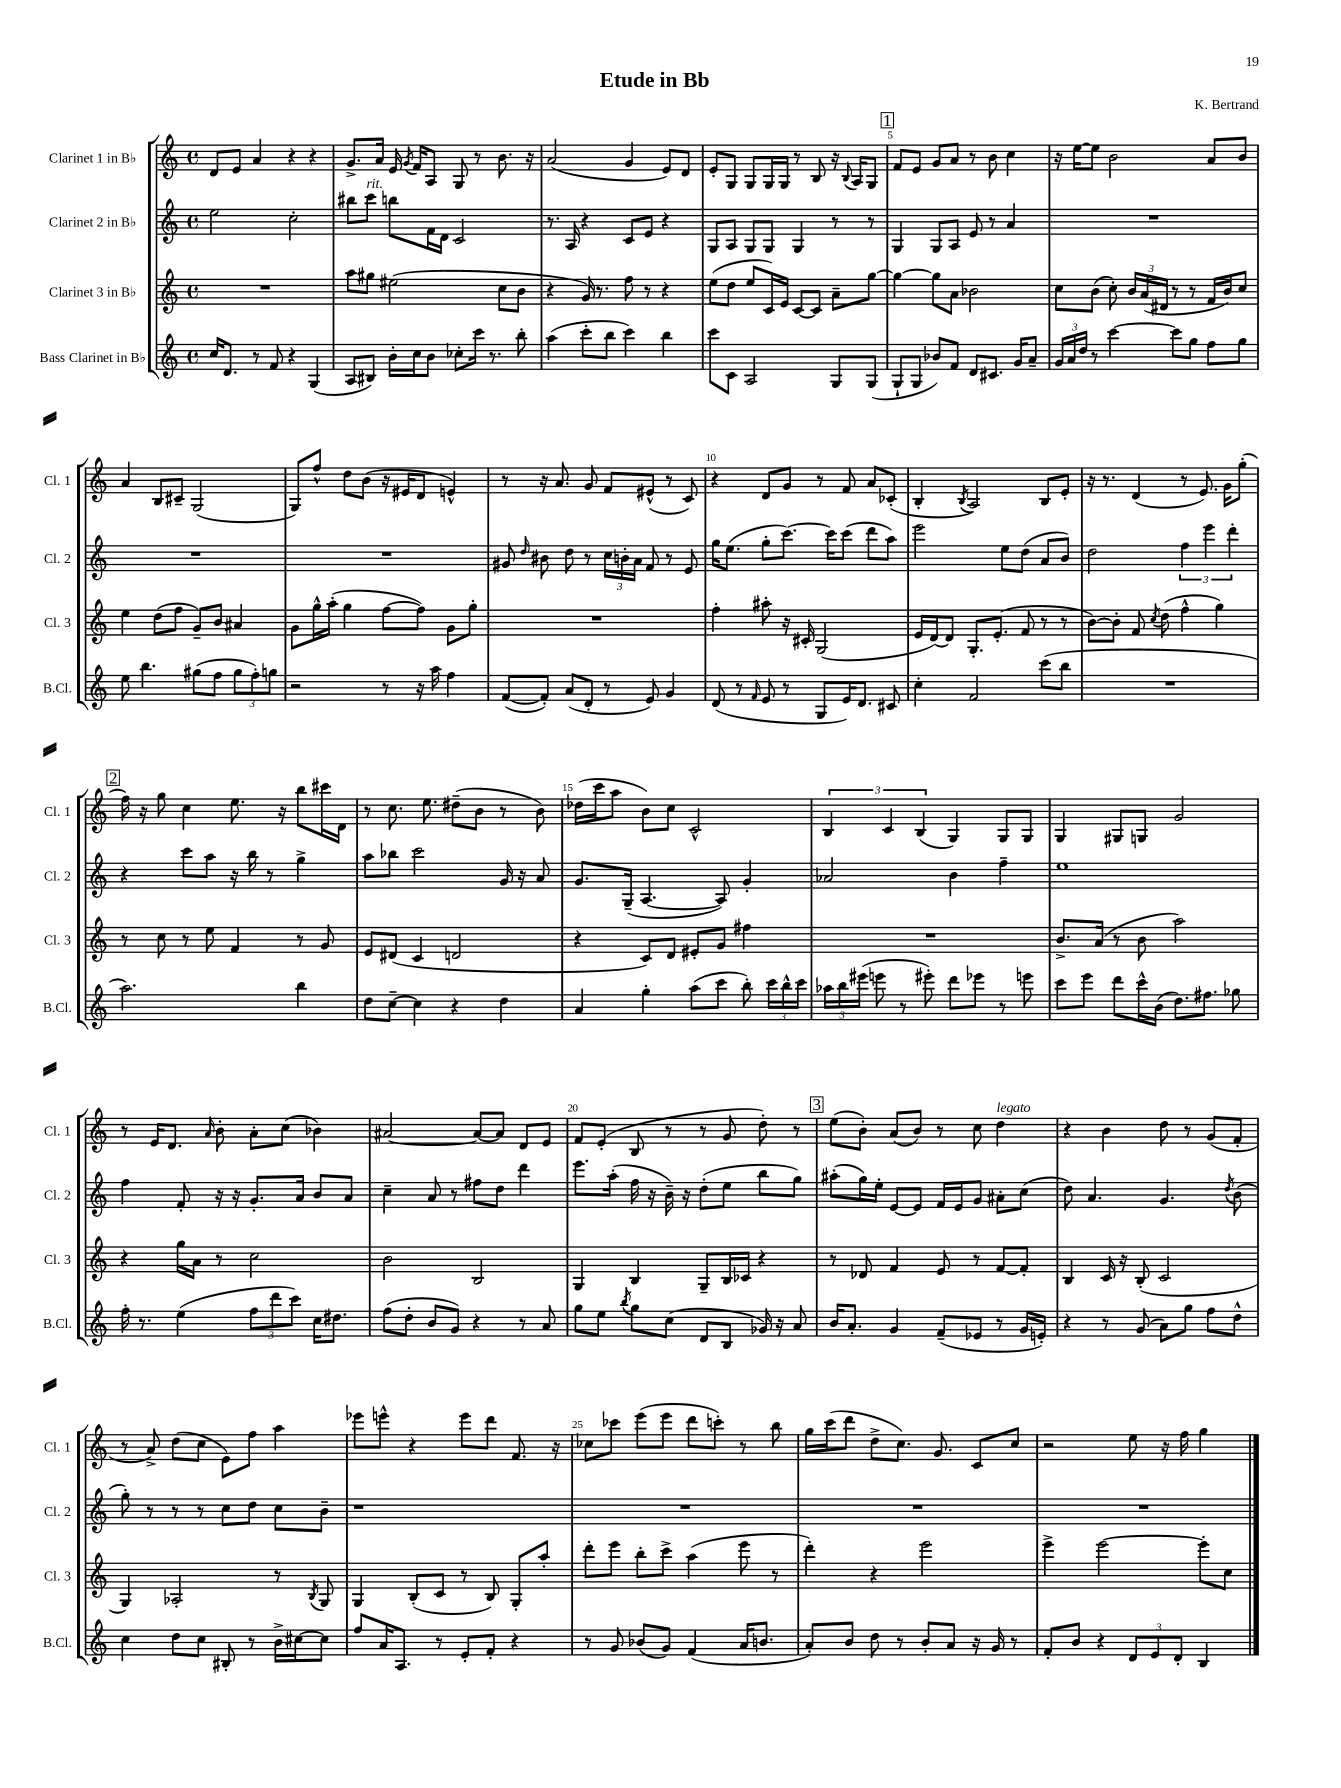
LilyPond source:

\header { title = "Etude in Bb" composer = "K. Bertrand" }
<<
\new StaffGroup <<
\new Staff = "s0" \with { instrumentName = "Clarinet 1 in Bb" shortInstrumentName = "Cl. 1" } {
    \clef treble \key c \major \defaultTimeSignature \time 4/4
    \autoBeamOff d'8[ e'8] a'4 r4 r4 |
    g'8.[-> a'16] e'16 \acciaccatura { g'8 } f'16[ a8] g8 r8 b'8. r16 |
    a'2( g'4 e'8[) d'8] |
    e'8[-. g8] g8[ g16 g16] r8 b8 r16 \appoggiatura { b8 } a16[ g8] |
    \mark \markup { \box "1" } f'8[ e'8] g'8[ a'8] r8 b'8 c''4 |
    r16 e''16[~ e''8] b'2 a'8[ b'8] |
    a'4 b8[ cis'8]-- g2( |
    g8[) f''8]-^ d''8[ b'8]( r16 eis'16[ d'8] e'4-^) |
    r8 r16 a'8. g'8 f'8[ eis'8]-^( r8 c'8) |
    r4 d'8[ g'8] r8 f'8 a'8[ ces'8]-.( |
    b4-. \acciaccatura { b8 } a2) b8[ e'8]-. |
    r16 r8. d'4( r8 e'8.) g'16[ g''8]-.( |
    \mark \markup { \box "2" } f''16) r16 g''8 c''4 e''8. r16 b''8[ cis'''16 d'16] |
    r8 c''8. e''8. dis''8[--( b'8] r8 b'8) |
    des''16[( c'''16 a''8] b'8[) c''8] c'2-^ |
    \tuplet 3/2 { b4 c'4 b4( } g4) g8[ g8] |
    g4 gis8[ g8] g'2 |
    r8 e'16[ d'8.] \grace { a'16 } b'8-. a'8[-. c''8]( bes'4) |
    ais'2~ ais'8[~ ais'8] d'8[ e'8] |
    f'8[ e'8]-.( b8 r8 r8 g'8 d''8-.) r8 |
    \mark \markup { \box "3" } e''8[( b'8]-.) a'8[( b'8]) r8 c''8 d''4^\markup { \italic "legato" } |
    r4 b'4 d''8 r8 g'8[( f'8]-. |
    r8 a'8->) d''8[( c''8] e'8[) f''8] a''4 |
    ees'''8[ e'''8]-^ r4 e'''8[ d'''8] f'8. r16 |
    ces''8[ ces'''8] e'''8[( e'''8] d'''8[ c'''8]-.) r8 b''8 |
    g''16[ c'''16( d'''8] d''8[-> c''8.]) g'8. c'8[ c''8] |
    r2 e''8 r16 f''16 g''4 \bar "|." |
}
\new Staff = "s1" \with { instrumentName = "Clarinet 2 in Bb" shortInstrumentName = "Cl. 2" } {
    \clef treble \key c \major \defaultTimeSignature \time 4/4
    \autoBeamOff e''2 c''2-. |
    bis''8[ c'''8]^\markup { \italic "rit." } b''8[ f'16 d'16] c'2 |
    r8. a16 r4 c'8[ e'8] r4 |
    g8[ a8] g8[ g8] g4 r8 r8 |
    \mark \markup { \box "1" } g4 g8[ a8] e'8 r8 a'4 |
    R1 |
    R1 |
    R1 |
    gis'8 \grace { d''16 } bis'8 d''8 r8 \tuplet 3/2 { c''16[ b'16-. a'16] } f'8 r8 e'8 |
    g''16[ e''8.]( g''8[-. c'''8.]~) c'''16[ c'''8]( d'''8[ a''8]) |
    e'''2 e''8[ d''8]( a'8[ b'8]) |
    d''2 \tuplet 3/2 { f''4 e'''4 d'''4-. } |
    \mark \markup { \box "2" } r4 c'''8[ a''8] r16 b''16 r8 g''4-> |
    a''8[ bes''8] c'''2 g'16 r16 a'8 |
    g'8.[ g16]--( a4.~ a8) g'4-. |
    aes'2 b'4 f''4-- |
    e''1 |
    f''4 f'8-. r16 r16 g'8.[-. a'16] b'8[ a'8] |
    c''4-- a'8 r8 fis''8[ d''8] d'''4 |
    e'''8.[ a''16]-.( f''16 r16 b'16--) r16 d''8[-.( e''8] b''8[ g''8]) |
    \mark \markup { \box "3" } ais''8[-.( g''16) e''16]-. e'8[~ e'8] f'16[ e'16 g'8] ais'8[-. c''8]( |
    d''8) a'4. g'4. \acciaccatura { d''8 } b'8( |
    g''8-.) r8 r8 r8 c''8[ d''8] c''8[ b'8]-- |
    r1 |
    R1 |
    R1 |
    R1 \bar "|." |
}
\new Staff = "s2" \with { instrumentName = "Clarinet 3 in Bb" shortInstrumentName = "Cl. 3" } {
    \clef treble \key c \major \defaultTimeSignature \time 4/4
    \autoBeamOff R1 |
    a''8[ gis''8] eis''2( c''8[ b'8] |
    r4 g'16) r8. f''8 r8 r4 |
    e''8[( d''8] e''8[ c'16) e'16] c'8[~ c'8] a'8[-- g''8]~ |
    \mark \markup { \box "1" } g''4~ g''8[ a'8] bes'2 |
    c''8[ b'8]( c''8-.) \tuplet 3/2 { b'16[ a'16( dis'16] } r8 r8 f'16[ b'16) c''8] |
    e''4 d''8[( f''8] g'8[--) b'8] ais'4 |
    g'8[ g''16-^ a''16]-.( g''4 f''8[~ f''8]) g'8[ g''8]-. |
    R1 |
    f''4-. ais''8-. r16 cis'16-. g2( |
    e'16[ d'16~) d'8] g8.[-. e'8.]-.( f'8 r8 r8 |
    b'8[~) b'8]-. f'8 \acciaccatura { c''8 } d''8( f''4-^ g''4) |
    \mark \markup { \box "2" } r8 c''8 r8 e''8 f'4 r8 g'8 |
    e'8[ dis'8]( c'4 d'2 |
    r4 c'8[) d'8] eis'8[-. g'8] fis''4 |
    R1 |
    b'8.[-> a'16]( r8 b'8 a''2) |
    r4 g''16[ a'16] r8 c''2 |
    b'2 b2 |
    g4 b4 g8[-- b16 ces'16] r4 |
    \mark \markup { \box "3" } r8 des'8 f'4 e'8 r8 f'8[~ f'8]-. |
    b4 c'16 r16 b8-.( c'2 |
    g4) aes2-. r8 \acciaccatura { b8 } g8 |
    g4 b8[-.( c'8] r8 b8) g8[-. a''8]-. |
    d'''8[-. e'''8] b''8[-. c'''8]-> a''4( e'''8 r8 |
    d'''4-.) r4 e'''2 |
    e'''4-> e'''2~ e'''8[-. c''8] \bar "|." |
}
\new Staff = "s3" \with { instrumentName = "Bass Clarinet in Bb" shortInstrumentName = "B.Cl." } {
    \clef treble \key c \major \defaultTimeSignature \time 4/4
    \autoBeamOff c''16[ d'8.] r8 f'8 r4 g4( |
    a8[ bis8]) b'16[-. c''16 b'8] ces''8[-. c'''16] r8. b''8-. |
    a''4( c'''8[-. b''8] c'''4) b''4 |
    c'''8[ c'8] a2 g8[ g8]( |
    \mark \markup { \box "1" } g8[-! g8] bes'8[) f'8] d'8[ cis'8.] g'16[ a'8]-- |
    \tuplet 3/2 { g'16[ a'16 d''16] } r8 c'''4~ c'''8[ g''8] f''8[ g''8] |
    e''8 b''4. gis''8[( f''8] \tuplet 3/2 { gis''8[ f''8-.) g''8] } |
    r2 r8 r16 a''16 f''4 |
    f'8[~( f'8]-.) a'8[( d'8]-. r8 e'8) g'4 |
    d'8( r8 \grace { f'16 } e'8 r8 g8[ e'16) d'8.] cis'8 |
    c''4-. f'2 c'''8[( b''8] |
    R1 |
    \mark \markup { \box "2" } a''2.) b''4 |
    d''8[ c''8]~-- c''4 r4 d''4 |
    a'4 g''4-. a''8[( c'''8] b''8-.) \tuplet 3/2 { c'''16[ b''16-^ c'''16] } |
    \tuplet 3/2 { aes''16[ b''16 eis'''16]( } e'''8 r8 eis'''8-.) d'''8[ ees'''8] r8 e'''8 |
    c'''8[ e'''8] d'''8[ c'''16-^ b'16]( d''8.[) fis''8.] ges''8 |
    f''16-. r8. e''4( \tuplet 3/2 { f''8[ d'''8 c'''8]) } c''16[ dis''8.] |
    f''8[( d''8]-. b'8[ g'8]) r4 r8 a'8 |
    g''8[ e''8] \acciaccatura { b''8 } g''8[ c''8]( d'8[ b8] ges'16) r16 a'8 |
    \mark \markup { \box "3" } b'16[ a'8.]-. g'4 f'8[--( ees'8] r8 g'16[ e'16]-.) |
    r4 r8 g'8( a'8[) g''8] f''8[ d''8]-^ |
    c''4 d''8[ c''8] bis8-. r8 b'16[-> cis''16~ cis''8] |
    f''8[ a'16 a8.] r8 e'8[-. f'8]-. r4 |
    r8 g'8 bes'8[( g'8]) f'4( a'16[ b'8.] |
    a'8[-.) b'8] d''8 r8 b'8[-. a'8] r16 g'16 r8 |
    f'8[-. b'8] r4 \tuplet 3/2 { d'8[ e'8 d'8]-. } b4 \bar "|." |
}
>>
>>
\layout { \context { \Score \override BarNumber.break-visibility = ##(#f #t #t) barNumberVisibility = #(every-nth-bar-number-visible 5) } }
